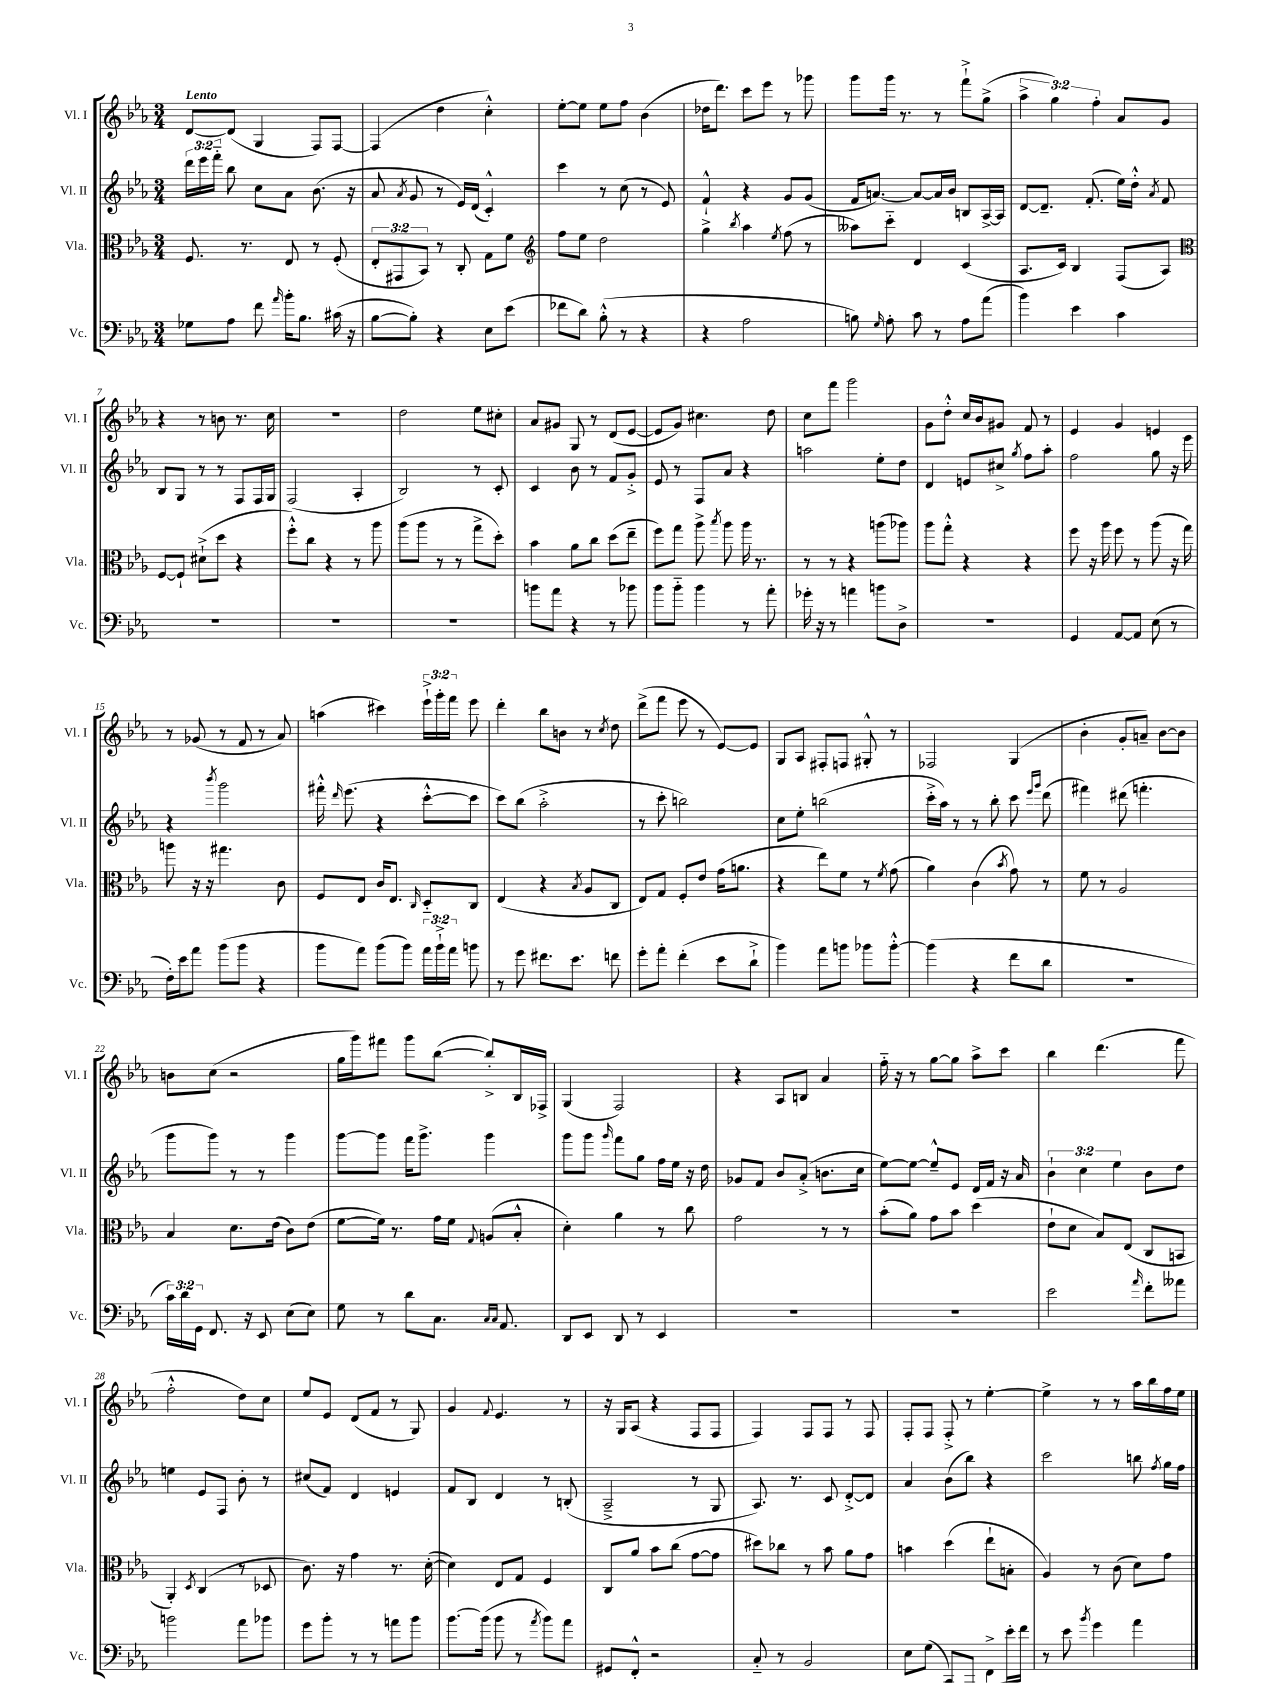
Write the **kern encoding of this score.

**kern	**kern	**kern	**kern
*part4	*part3	*part2	*part1
*staff4	*staff3	*staff2	*staff1
*I"Vc.	*I"Vla.	*I"Vl. II	*I"Vl. I
*I'Vc.	*I'Vla.	*I'Vl. II	*I'Vl. I
*clefF4	*clefC3	*clefG2	*clefG2
*k[b-e-a-]	*k[b-e-a-]	*k[b-e-a-]	*k[b-e-a-]
*M3/4	*M3/4	*M3/4	*M3/4
=1	=1	=1	=1
!	!	!	!LO:TX:a:B:t=Lento
8G-X\L	8.F/	24ddd\LL	[8d/L
.	.	24eee-\	.
.	.	24fff\JJ	.
8A-\J	.	8bb-\	(8d/J]
.	8.r	.	.
8f\	.	8cc\L	4G/
16qqa-/	.	.	.
16b-'\KL	8E-/	8a-\J	.
8.B-\J	.	.	.
.	8r	(8.b-\	8F/L)
(16c#X\	(8F'/	.	[8F/J
16r	.	16r	.
=2	=2	=2	=2
[8B-\L	12E-'/L	8a-/	(4F/]
.	12GG#X/	.	.
.	.	8qa-/	.
8B-'\J])	.	8g/	.
.	12BB-/J)	.	.
4r	8r	8r	4dd\
.	8C'/	16e-/LL)	.
.	.	(16d/JJ	.
8E-\L	8G\L	4c'^^/)	4cc'^^\)
(8e-\J	8f\J	.	.
=3	=3	=3	=3
*	*clefG2	*	*
8f-X\L	8ff\L	4ccc\	[8ee-'\L
8d\J)	8ee-\J	.	8ee-\J]
(8B-'^^\	2dd\	8r	8ee-\L
8r	.	(8cc\	8ff\J
4r	.	8r	(4b-\
.	.	8e-/)	.
=4	=4	=4	=4
4r	4gg^\	4f`^^/	16dd-X\KL
.	.	.	8.ddd\J)
.	8qbb-/	.	.
2A-\	4aa-\	4r	8ccc\L
.	.	.	8eee-\J
.	8qee-/	.	.
.	(8ff\	8g/L	8r
.	8r	(8g/J	8ggg-X\
=5	=5	=5	=5
8Bn\)	8aa--X\L)	16f/KL	8ggg\L
.	.	[8.an/J)	.
16qqG/	.	.	.
8A-'\	8ccc\J	.	16ggg\Jk
.	.	.	8.r
8c\	4d/	8a/L_	.
8r	.	16a/L]	8r
.	.	16b-/JJ	.
8A-\L	(4c/	8Bn/L	8fff`^\L
(8a-\J	.	[16A-^/L	(8gg^\J
.	.	16A-/JJ]	.
=6	=6	=6	=6
4b-\)	8.A-/L	[8d/L	6aa-^\
.	.	8.d~/J]	.
.	.	.	6gg\)
.	16c/Jk)	.	.
4e-\	4B-/	.	.
.	.	(8.f'/	.
.	.	.	6ff'\
4c\	(8F/L	16ee-\LL)	8a-/L
.	.	16dd'^^\JJ	.
.	.	8qa-/	.
.	8A-/J)	8f/	8g/J
!!LO:LB:g=z
=7	=7	=7	=7
*	*clefC3	*	*
2.r	[8F/L	8B-/L	4r
.	8F`/J]	8G/J	.
.	(8d#X`^\L	8r	8r
.	8dd\J	8r	8bn\
.	4r	8F/L	8.r
.	.	16F/L	.
.	.	16G/JJ	16cc\
=8	=8	=8	=8
2.r	8ff'^^\L)	(2F/	2.r
.	8cc\J	.	.
.	4r	.	.
.	8r	4A-'/	.
.	8aa-\	.	.
=9	=9	=9	=9
2.r	(8aa-\L	2B-/)	2dd\
.	8aa-\J	.	.
.	8r	.	.
.	8r	.	.
.	8gg^\L	8r	8ee-\L
.	8dd'\J)	8c'/	8cc#X'\J
=10	=10	=10	=10
8bn\L	4b-\	4c/	8a-/L
8a-\J	.	.	8g#X/J
4r	8a-\L	8b-\	8G/
.	8cc\J	8r	8r
8r	(8dd\L	8f/L	(8d/L
8b-X\	8ee-~\J	8g'^/J	[8e-/J
=11	=11	=11	=11
8b-\L	8ff\L)	8e-/	8e-/L]
8b-\J	8gg\J	8r	8g/J)
4b-\	8aa-^\	8F/L	4.cc#X\
.	8qbb-/	.	.
.	8aa-\	8a-/J	.
8r	16aa-\	4r	.
.	8.r	.	.
8a-'\	.	.	8dd\
=12	=12	=12	=12
16g-X'\	8r	2aan\	8cc\L
16r	.	.	.
8r	8r	.	8fff\J
4an\	4r	.	2ggg\
8bn\L	(8aan\L	8ee-'\L	.
8D^\J	8aa-X\J)	8dd\J	.
=13	=13	=13	=13
2.r	8aa-\L	4d/	8g\L
.	8gg'^^\J	.	8dd'^^\J
.	4r	8en/L	16cc/LL
.	.	.	16b-/J
.	.	8cc#X^/J	8g#X/J
.	.	8qgg/	.
.	4r	8ff\L	8f/
.	.	8aa-'\J	8r
=14	=14	=14	=14
4GG/	8ff\	2ff\	4e-/
.	16r	.	.
.	16aa-\	.	.
[8AA-/L	8ff\	.	4g/
8AA-/J]	8r	.	.
(8E-\	(8aa-\	8gg\	4en/
8r	16r	16r	.
.	16gg\)	16eee-\	.
!!LO:LB:g=z
=15	=15	=15	=15
16F'\LL)	8aan\	4r	8r
16e-\J	.	.	.
8a-\J	16r	.	(8g-X/
.	16r	.	.
.	.	8qbbb-/	.
(8b-\L	4.gg#X\	2ggg\	8r
8b-\J	.	.	8f/
4r	.	.	8r
.	8c\	.	8a-/)
=16	=16	=16	=16
8b-\L	8F/L	16fff#X'^^\	(4aan\
.	.	16qqddd/	.
.	.	(8.eee-\	.
8a-\J)	8E-/J	.	.
(8b-\L	16c/KL	4r	4ccc#X\)
.	8.E-/J	.	.
8b-\J)	.	.	.
.	16qqC/	.	.
24a-\LL	8D/L	[8ccc'^^\L	24eee-`^\LL
24b-`^\	.	.	24ggg'\
24a-\JJ	.	.	24fff\JJ
8bn\	8C/J	8ccc\J]	8eee-\
=17	=17	=17	=17
8r	(4E-/	8ccc\L)	4ddd'\
8g\	.	(8bb-\J	.
8.f#X\L	4r	2aa-'^\	8bb-\L
.	.	.	8bn\J
8.e-\J	.	.	.
.	8qB-/	.	.
.	8A-/L	.	8r
.	.	.	8qcc/
8fn\	8C/J	.	8dd\
=18	=18	=18	=18
8g'\L	8E-/L)	8r	(8ddd^\L
8a-'\J	8G/J	8ccc'\	8fff\J
(4f'\	8F'/L	2bbn\)	8eee-\
.	8e-/J	.	8r
8e-\L	(16g\KL	.	[8e-/L)
.	8.an\J	.	.
8d`^\J	.	.	8e-/J]
=19	=19	=19	=19
4b-\)	4r	8cc\L	8G/L
.	.	8ee-'\J	8A-/J
8a-\L	8ee-\L)	(2bbn\	8F#X'/L
8bn\J	8f\J	.	8Fn/J
8b-X\L	8r	.	8G#X'^^/
.	8qf/	.	.
[8b-'^^\J	(8g\	.	8r
=20	=20	=20	=20
(4b-\]	4a-\)	16ccc'^\LL	2F-X/
.	.	16aa-\JJ)	.
.	.	8r	.
4r	(4c\	8r	.
.	.	8bb-'\	.
.	8qb-/	.	.
8f\L	8g\)	8ccc\	(4G/
.	.	16qqeee-/LL	.
.	.	16qqggg/JJ	.
8d\J	8r	(8ddd\	.
=21	=21	=21	=21
2.r	8f\	4fff#X\)	4b-'\
.	8r	.	.
.	2A-/	(8ddd#X\	8g'/L
.	.	4.fffn'\	8an~/J)
.	.	.	[8b-\L
.	.	.	8b-\J]
!!LO:LB:g=z
=22	=22	=22	=22
24c\LL)	4B-/	8ggg\L	8bn\L
24d\	.	.	.
24GG\JJ	.	.	.
8.FF/	.	8ggg\J)	(8cc\J
.	8.d\L	8r	2r
16r	.	.	.
8EE-/	.	8r	.
.	(16e-\Jk	.	.
(8E-\L	8c\L)	4ggg\	.
8E-\J)	(8e-\J	.	.
=23	=23	=23	=23
8G\	[8f\L	[8ggg\L	16gg\LL
.	.	.	16ggg\J)
8r	16f\Jk])	8ggg\J]	8fff#X\J
.	8.r	.	.
8d\L	.	16fff\KL	8ggg\L
.	.	8.ggg^\J	.
8.C\J	16g\LL	.	([8bb-\J
.	16f\JJ	.	.
.	8qqG/	.	.
.	(8An/L	4ggg\	8bb-'^/L])
16qqC/LL	.	.	.
16qqC/JJ	.	.	.
8.AA-/	.	.	.
.	8B-'^^/J	.	16B-/L
.	.	.	16F-X^/JJ
=24	=24	=24	=24
8DD/L	4d'\)	8ggg\L	(4G/
8EE-/J	.	8ggg\J	.
.	.	16qqggg/	.
8DD/	4a-\	8fff\L	2F/)
8r	.	8gg\J	.
4EE-/	8r	16ff\LL	.
.	.	16ee-\JJ	.
.	8cc\	16r	.
.	.	16dd\	.
=25	=25	=25	=25
2.r	2g\	8g-X/L	4r
.	.	8f/J	.
.	.	8b-/L	8A-/L
.	.	(8a-'^/J	8Bn/J
.	8r	8.bn\L	4a-/
.	8r	.	.
.	.	16cc\Jk	.
=26	=26	=26	=26
2.r	(8b-'\L	[8ee-\L)	16ff\
.	.	.	16r
.	8a-\J)	8ee-\J_	8r
.	8g\L	8ee-~^^/L]	[8gg\L
.	8b-\J	8e-/J	8gg\J]
.	(4dd\	16d/LL	8aa-^\L
.	.	16f/JJ	.
.	.	16r	8ccc\J
.	.	16a-/	.
=27	=27	=27	=27
2e-\	8e-`\L	6b-`\	4bb-\
.	8d\J	.	.
.	.	6cc\	.
.	8B-/L)	.	(4.ddd\
.	.	6ee-\	.
.	(8E-/J	.	.
16qqa-/	.	.	.
8f'\L	8C/L	8b-\L	.
8a--X\J	8BBn/J	8dd\J	8fff\
!!LO:LB:g=z
=28	=28	=28	=28
2bn\	4AA-'/)	4een\	2ff'^^\
.	8qD/	.	.
.	(4C/	8e-/L	.
.	.	8F/J	.
8a-\L	8r	8b-'\	8dd\L)
8b-X\J	8D-X/	8r	8cc\J
=29	=29	=29	=29
8g\L	8.c\)	(8cc#X/L	8ee-/L
8b-'\J	.	8f/J)	8e-/J
.	16r	.	.
8r	4g\	4d/	(8d/L
8r	.	.	8f/J
8an\L	8.r	4en/	8r
8b-\J	.	.	8G/)
.	([16d'\	.	.
=30	=30	=30	=30
[8.b-\L	4d\])	8f/L	4g/
.	.	8B-/J	.
(16b-\Jk]	.	.	.
.	.	.	8qqf/
8b-\	8E-/L	4d/	4.e-/
8r	8G/J	.	.
8qa-/	.	.	.
8b-\L)	4F/	8r	.
8a-\J	.	(8Bn'/	8r
=31	=31	=31	=31
8GG#X/L	8C/L	2A-~^/	16r
.	.	.	16G/KL
8FF'^^/J	8a-/J	.	(8A-/J
2r	8b-\L	.	4r
.	(8cc\J	.	.
.	[8g\L	8r	8F/L
.	8g\J]	8G/	8F/J
=32	=32	=32	=32
8C/	8dd#X\L)	8.A-/)	4F/)
8r	8cc-X\J	.	.
.	.	8.r	.
2BB-/	8r	.	8F/L
.	8b-\	8c/	8F/J
.	8a-\L	[8d'^/L	8r
.	8g\J	8d/J]	8F/
=33	=33	=33	=33
8E-\L	4bn\	4a-/	8F'/L
(8G\J	.	.	8F/J
8CC/L)	(4dd\	(8b-\L	8F'^/
8AAA-/J	.	8bb-\J)	8r
8FF^\L	8ee-`\L	4r	[4ee-'\
16e-'\L	8Bn'\J	.	.
16f\JJ	.	.	.
=34	=34	=34	=34
8r	4A-/)	2ccc\	4ee-^\]
8e-\	.	.	.
8qb-/	.	.	.
4g\	8r	.	8r
.	(8c\	.	8r
4a-\	8d\L)	8bbn\	16aa-\LL
.	.	.	16bb-\
.	.	8qff/	.
.	8g\J	16gg\LL	16ff\
.	.	16ff\JJ	16ee-\JJ
==	==	==	==
*-	*-	*-	*-
